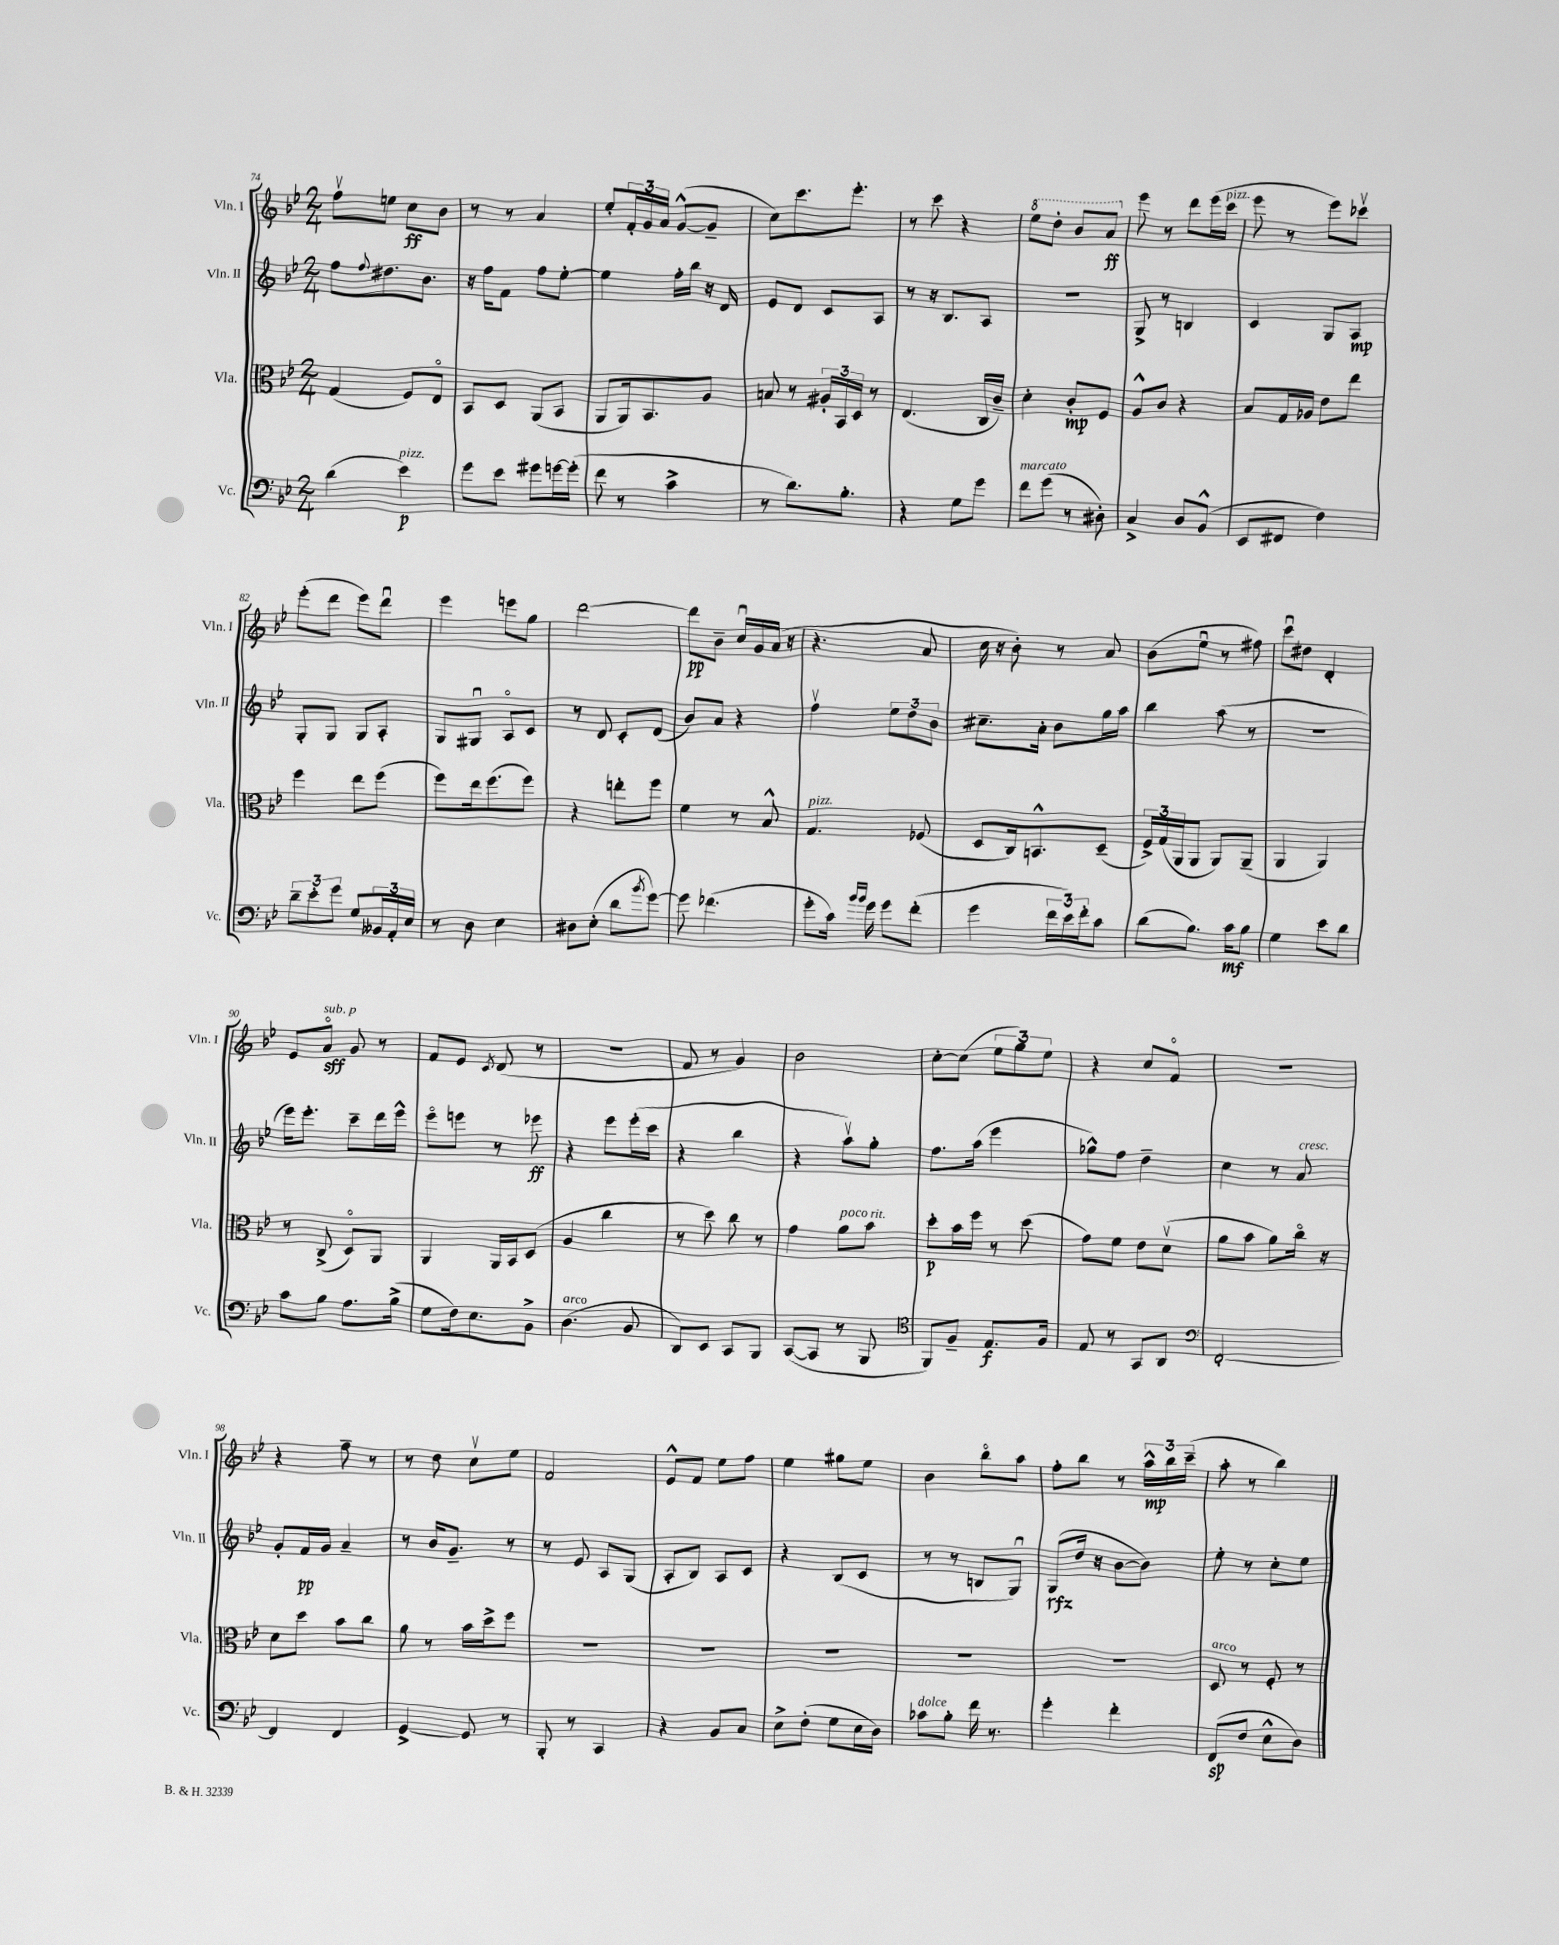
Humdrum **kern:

**kern	**dynam	**kern	**dynam	**kern	**dynam	**kern	**dynam
*part4	*part4	*part3	*part3	*part2	*part2	*part1	*part1
*staff4	*staff4	*staff3	*staff3	*staff2	*staff2	*staff1	*staff1
*I"Vc.	*	*I"Vla.	*	*I"Vln. II	*	*I"Vln. I	*
*I'Vc.	*	*I'Vla.	*	*I'Vln. II	*	*I'Vln. I	*
*clefF4	*	*clefC3	*	*clefG2	*	*clefG2	*
*k[b-e-]	*	*k[b-e-]	*	*k[b-e-]	*	*k[b-e-]	*
*M2/4	*	*M2/4	*	*M2/4	*	*M2/4	*
=74	=74	=74	=74	=74	=74	=74	=74
(4d\	.	(4G/	.	8ff\L	.	8ffv\L	.
.	.	.	.	8qqff/	.	.	.
.	.	.	.	8.dd#X\	.	8een\J	.
!LO:TX:a:i:t=pizz.	!	!	!	!	!	!	!
4e-\)	p	8F/L)	.	.	.	8cc\L	ff
.	.	.	.	8.b-\J	.	.	.
.	.	8E-/J	.	.	.	8b-\J	.
=75	=75	=75	=75	=75	=75	=75	=75
8g\L	.	8BB-/L	.	16r	.	8r	.
.	.	.	.	16ff\KL	.	.	.
8e-\J	.	8D/J	.	8f\J	.	8r	.
8g#X\L	.	(8AA/L	.	8ff\L	.	4a/	.
[16gn\L	.	8BB-/J	.	[8ee-'\J	.	.	.
(16g'\JJ]	.	.	.	.	.	.	.
=76	=76	=76	=76	=76	=76	=76	=76
8f\	.	8AA/L	.	4ee-\]	.	8ee-'/L	.
8r	.	16AA/k)	.	.	.	24f'/L	.
.	.	.	.	.	.	24g/	.
.	.	8.BB-/	.	.	.	.	.
.	.	.	.	.	.	24a/JJ	.
4c^\	.	.	.	16ff'\LL	.	([8g^^/L	.
.	.	.	.	16bb-\JJ	.	.	.
.	.	8A/J	.	16r	.	8g~/J]	.
.	.	.	.	16d/	.	.	.
=77	=77	=77	=77	=77	=77	=77	=77
8r	.	8Bn/	.	8e-/L	.	8cc\L)	.
8.d\L)	.	8r	.	8d/J	.	8.ccc\	.
.	.	24A#X'/LL	.	8c/L	.	.	.
.	.	24BB-/	.	.	.	.	.
8.B-'\J	.	.	.	.	.	8.eee-'\J	.
.	.	24D/JJ	.	.	.	.	.
.	.	8r	.	8A/J	.	.	.
=78	=78	=78	=78	=78	=78	=78	=78
4r	.	(4.E-/	.	8r	.	8r	.
.	.	.	.	16r	.	8ccc\	.
.	.	.	.	8.B-/L	.	.	.
8G\L	.	.	.	.	.	4r	.
8g\J	.	16C/LL	.	8A/J	.	.	.
.	.	16c~/JJ)	.	.	.	.	.
=79	=79	=79	=79	=79	=79	=79	=79
*	*	*	*	*	*	*8va	*
!LO:TX:a:i:t=marcato	!	!	!	!	!	!	!
8f\L	.	4d'\	.	2r	.	8eee-\L	.
(8g\J	.	.	.	.	.	8ddd'\J	.
8r	.	8c'/L	mp	.	.	8bb-/L	.
8D#X'\)	.	8F/J	.	.	.	8aa/J	ff
=80	=80	=80	=80	=80	=80	=80	=80
*	*	*	*	*	*	*X8va	*
4C^/	.	8A^^/L	.	8G^/	.	8eee-\	.
.	.	8c/J	.	8r	.	8r	.
8D/L	.	4r	.	4Bn/	.	8ddd\L	.
(8BB-^^/J	.	.	.	.	.	(16eee-\L	.
!	!	!	!	!	!	!LO:TX:a:i:t=pizz.	!
.	.	.	.	.	.	16ccc\JJ	.
=81	=81	=81	=81	=81	=81	=81	=81
8EE-/L	.	8B-/L	.	4c/	.	8eee-\	.
8FF#X/J	.	16G/L	.	.	.	8r	.
.	.	16A-X/JJ	.	.	.	.	.
4F\)	.	8e-\L	.	8G/L	.	8eee-\L)	.
.	.	8ee-\J	.	8A/J	mp	8ccc-Xv\J	.
!!LO:LB:g=z
=82	=82	=82	=82	=82	=82	=82	=82
12d~\L	.	4ff\	.	8G'/L	.	(8eee-'\L	.
12e-'\	.	.	.	.	.	.	.
.	.	.	.	8G/J	.	8ddd\J	.
12g\J	.	.	.	.	.	.	.
8G/L	.	8ee-\L	.	8G/L	.	8eee-\L)	.
24BB--X/L	.	(8ff\J	.	8A'/J	.	8dddu\J	.
24AA'/	.	.	.	.	.	.	.
24E-/JJ	.	.	.	.	.	.	.
=83	=83	=83	=83	=83	=83	=83	=83
8r	.	8ff\L)	.	8G/L	.	4eee-\	.
8D\	.	16ee-\k	.	8G#Xu/J	.	.	.
.	.	(8.ff\	.	.	.	.	.
4E-\	.	.	.	8A/L	.	8eeen\L	.
.	.	8ff\J)	.	8c/J	.	8gg\J	.
=84	=84	=84	=84	=84	=84	=84	=84
8D#X\L	.	4r	.	8r	.	[2ddd\	.
(8E-'\J	.	.	.	8d/	.	.	.
8d\L	.	8een'\L	.	8c'/L	.	.	.
8qb-/	.	.	.	.	.	.	.
[8g\J)	.	8ff\J	.	(8d/J	.	.	.
=85	=85	=85	=85	=85	=85	=85	=85
8g\]	.	4f\	.	8b-/L)	.	8ddd\L]	pp
(4.f-X\	.	.	.	8a/J	.	8b-~\J	.
.	.	8r	.	4r	.	16ccu/LL	.
.	.	.	.	.	.	16g/	.
.	.	8B-^^/	.	.	.	(16a/JJ	.
.	.	.	.	.	.	16r	.
=86	=86	=86	=86	=86	=86	=86	=86
!	!	!LO:TX:a:i:t=pizz.	!	!	!	!	!
8g'\L	.	4.G/	.	4ffv\	.	4.r	.
16c\Jk)	.	.	.	.	.	.	.
16qqb-/LL	.	.	.	.	.	.	.
16qqb-/JJ	.	.	.	.	.	.	.
16g\	.	.	.	.	.	.	.
8g\L	.	.	.	12ee-\L	.	.	.
.	.	.	.	12dd\	.	.	.
(8f'\J	.	(8F-X/	.	.	.	8a/	.
.	.	.	.	12b-\J	.	.	.
=87	=87	=87	=87	=87	=87	=87	=87
4g\	.	8D/L	.	8.cc#X~\L	.	16cc\	.
.	.	.	.	.	.	16r	.
.	.	16C/k)	.	.	.	8b-'\)	.
.	.	8.BBn^^/	.	16a'\Jk	.	.	.
24f\LL	.	.	.	8b-\L	.	8r	.
24e-\)	.	.	.	.	.	.	.
24f'\J	.	.	.	.	.	.	.
8c\J	.	(8D~/J	.	16gg\L	.	8a/	.
.	.	.	.	16aa\JJ	.	.	.
=88	=88	=88	=88	=88	=88	=88	=88
(8d\L	.	24F^/LL)	.	4bb-\	.	(8b-\L	.
.	.	(24G/	.	.	.	.	.
.	.	24AA/J	.	.	.	.	.
8.B-\J)	.	8AA/J	.	.	.	8ee-u\J	.
.	.	8AA/L)	.	(8aa\	.	8r	.
16c\KL	mf	.	.	.	.	.	.
8B-\J	.	(8AA~/J	.	8r	.	8ff#X\)	.
=89	=89	=89	=89	=89	=89	=89	=89
4G\	.	4AA/	.	2r	.	8cccu\L	.
.	.	.	.	.	.	8dd#X\J	.
8e-\L	.	4AA/)	.	.	.	4d'/	.
8d\J	.	.	.	.	.	.	.
!!LO:LB:g=z
=90	=90	=90	=90	=90	=90	=90	=90
8c\L	.	8r	.	16eee-\KL)	.	8e-/L	.
.	.	.	.	8.eee-'\J	.	.	.
!	!	!	!	!	!	!LO:TX:a:i:t=sub. p	!
8B-\J	.	(8C^/	.	.	.	8a/J	sff
8.A\L	.	8D/L)	.	8ccc~\L	.	8g/	.
.	.	8AA/J	.	16ddd\L	.	8r	.
(16B-^\Jk	.	.	.	16eee-^^\JJ	.	.	.
=91	=91	=91	=91	=91	=91	=91	=91
8G\L	.	4AA/	.	8eee-\L	.	8f/L	.
16F\k)	.	.	.	8eeen\J	.	8e-/J	.
8.E-\	.	.	.	.	.	.	.
.	.	.	.	.	.	8qc/	.
.	.	16AA/LL	.	8r	.	(8d/	.
.	.	16BB-/J	.	.	.	.	.
8BB-^\J	.	(8D/J	.	8eee-X\	ff	8r	.
=92	=92	=92	=92	=92	=92	=92	=92
!LO:TX:a:i:t=arco	!	!	!	!	!	!	!
(4.D\	.	4A/	.	4r	.	2r	.
.	.	4cc\	.	8eee-\L	.	.	.
8BB-/	.	.	.	(16eee-'\L	.	.	.
.	.	.	.	16ccc\JJ	.	.	.
=93	=93	=93	=93	=93	=93	=93	=93
8DD/L)	.	8r	.	4r	.	8f/	.
8EE-/J	.	8dd\)	.	.	.	8r	.
8CC/L	.	8cc\	.	4bb-\	.	4g/)	.
8BBB-/J	.	8r	.	.	.	.	.
=94	=94	=94	=94	=94	=94	=94	=94
([8CC/L	.	4g\	.	4r	.	2b-\	.
8CC/J]	.	.	.	.	.	.	.
!	!	!LO:TX:a:i:t=poco rit.	!	!	!	!	!
8r	.	8a\L	.	8aav\L)	.	.	.
8BBB-/	.	8b-\J	.	8gg'\J	.	.	.
=95	=95	=95	=95	=95	=95	=95	=95
*clefC4	*	*	*	*	*	*	*
8FF/L)	.	8dd'\L	p	8.ff\L	.	[8cc'\L	.
8F~/J	.	16b-\L	.	.	.	(8cc\J]	.
.	.	16ff\JJ	.	(16aa\Jk	.	.	.
8.E-/L	f	8r	.	4eee-\	.	12ee-\L	.
.	.	.	.	.	.	12gg\)	.
.	.	(8dd\	.	.	.	.	.
.	.	.	.	.	.	12ee-\J	.
16F/Jk	.	.	.	.	.	.	.
=96	=96	=96	=96	=96	=96	=96	=96
8E-/	.	8g\L)	.	8gg-X^^\L)	.	4r	.
8r	.	8f\J	.	8ff\J	.	.	.
8GG/L	.	8e-\L	.	4dd~\	.	8cc/L	.
8AA/J	.	(8dv\J	.	.	.	8f/J	.
=97	=97	=97	=97	=97	=97	=97	=97
*clefF4	*	*	*	*	*	*	*
[2FF'/	.	8a\L	.	4cc\	.	2r	.
.	.	8b-\J	.	.	.	.	.
.	.	8a\L)	.	8r	.	.	.
!	!	!	!	!LO:TX:a:i:t=cresc.	!	!	!
.	.	16cc\Jk	.	8a/	.	.	.
.	.	16r	.	.	.	.	.
!!LO:LB:g=z
=98	=98	=98	=98	=98	=98	=98	=98
4FF/]	.	8d\L	.	8g'/L	.	4r	.
.	.	8dd\J	.	16f/L	pp	.	.
.	.	.	.	16g/JJ	.	.	.
4FF/	.	8b-\L	.	4a~/	.	8ff~\	.
.	.	8cc\J	.	.	.	8r	.
=99	=99	=99	=99	=99	=99	=99	=99
[4GG^/	.	8a\	.	8r	.	8r	.
.	.	8r	.	16b-/KL	.	8dd\	.
.	.	.	.	8.g~/J	.	.	.
8GG/]	.	16b-\LL	.	.	.	8ccv\L	.
.	.	16dd^\J	.	.	.	.	.
8r	.	8ff\J	.	8r	.	8ee-\J	.
=100	=100	=100	=100	=100	=100	=100	=100
8BBB-'/	.	2r	.	8r	.	2f/	.
8r	.	.	.	8e-/	.	.	.
4CC/	.	.	.	8A/L	.	.	.
.	.	.	.	(8G/J	.	.	.
=101	=101	=101	=101	=101	=101	=101	=101
4r	.	2r	.	8A'/L	.	8e-^^/L	.
.	.	.	.	8B-/J)	.	8f/J	.
8BB-/L	.	.	.	8A/L	.	8ee-\L	.
8C/J	.	.	.	8c/J	.	8ff\J	.
=102	=102	=102	=102	=102	=102	=102	=102
8E-^\L	.	2r	.	4r	.	4ee-\	.
(8F'\J	.	.	.	.	.	.	.
8G\L	.	.	.	(8B-/L	.	8gg#X\L	.
16E-\L	.	.	.	8c/J	.	8ee-\J	.
16D\JJ)	.	.	.	.	.	.	.
=103	=103	=103	=103	=103	=103	=103	=103
!LO:TX:a:i:t=dolce	!	!	!	!	!	!	!
8c-X\L	.	2r	.	8r	.	4b-\	.
8B-'\J	.	.	.	8r	.	.	.
16f\	.	.	.	8Bn/L	.	8bb-\L	.
8.r	.	.	.	.	.	.	.
.	.	.	.	8Gu/J)	.	8aa\J	.
=104	=104	=104	=104	=104	=104	=104	=104
4g'\	.	2r	.	(8G/L	rfz	8ff'\L	.
.	.	.	.	16dd/Jk	.	8bb-\J	.
.	.	.	.	16r	.	.	.
4f'\	.	.	.	[8b-\L	.	8r	.
.	.	.	.	8b-\J])	.	24aa^^\LL	mp
.	.	.	.	.	.	24bb-\	.
.	.	.	.	.	.	(24ccc~\JJ	.
=105	=105	=105	=105	=105	=105	=105	=105
!	!	!LO:TX:a:i:t=arco	!	!	!	!	!
(8FF/L	sp	8D/	.	8ee-'\	.	8aa'\	.
8F/J	.	8r	.	8r	.	8r	.
8E-^^\L	.	8F'/	.	8cc'\L	.	4bb-\)	.
8D\J)	.	8r	.	8ee-\J	.	.	.
==	==	==	==	==	==	==	==
*-	*-	*-	*-	*-	*-	*-	*-
